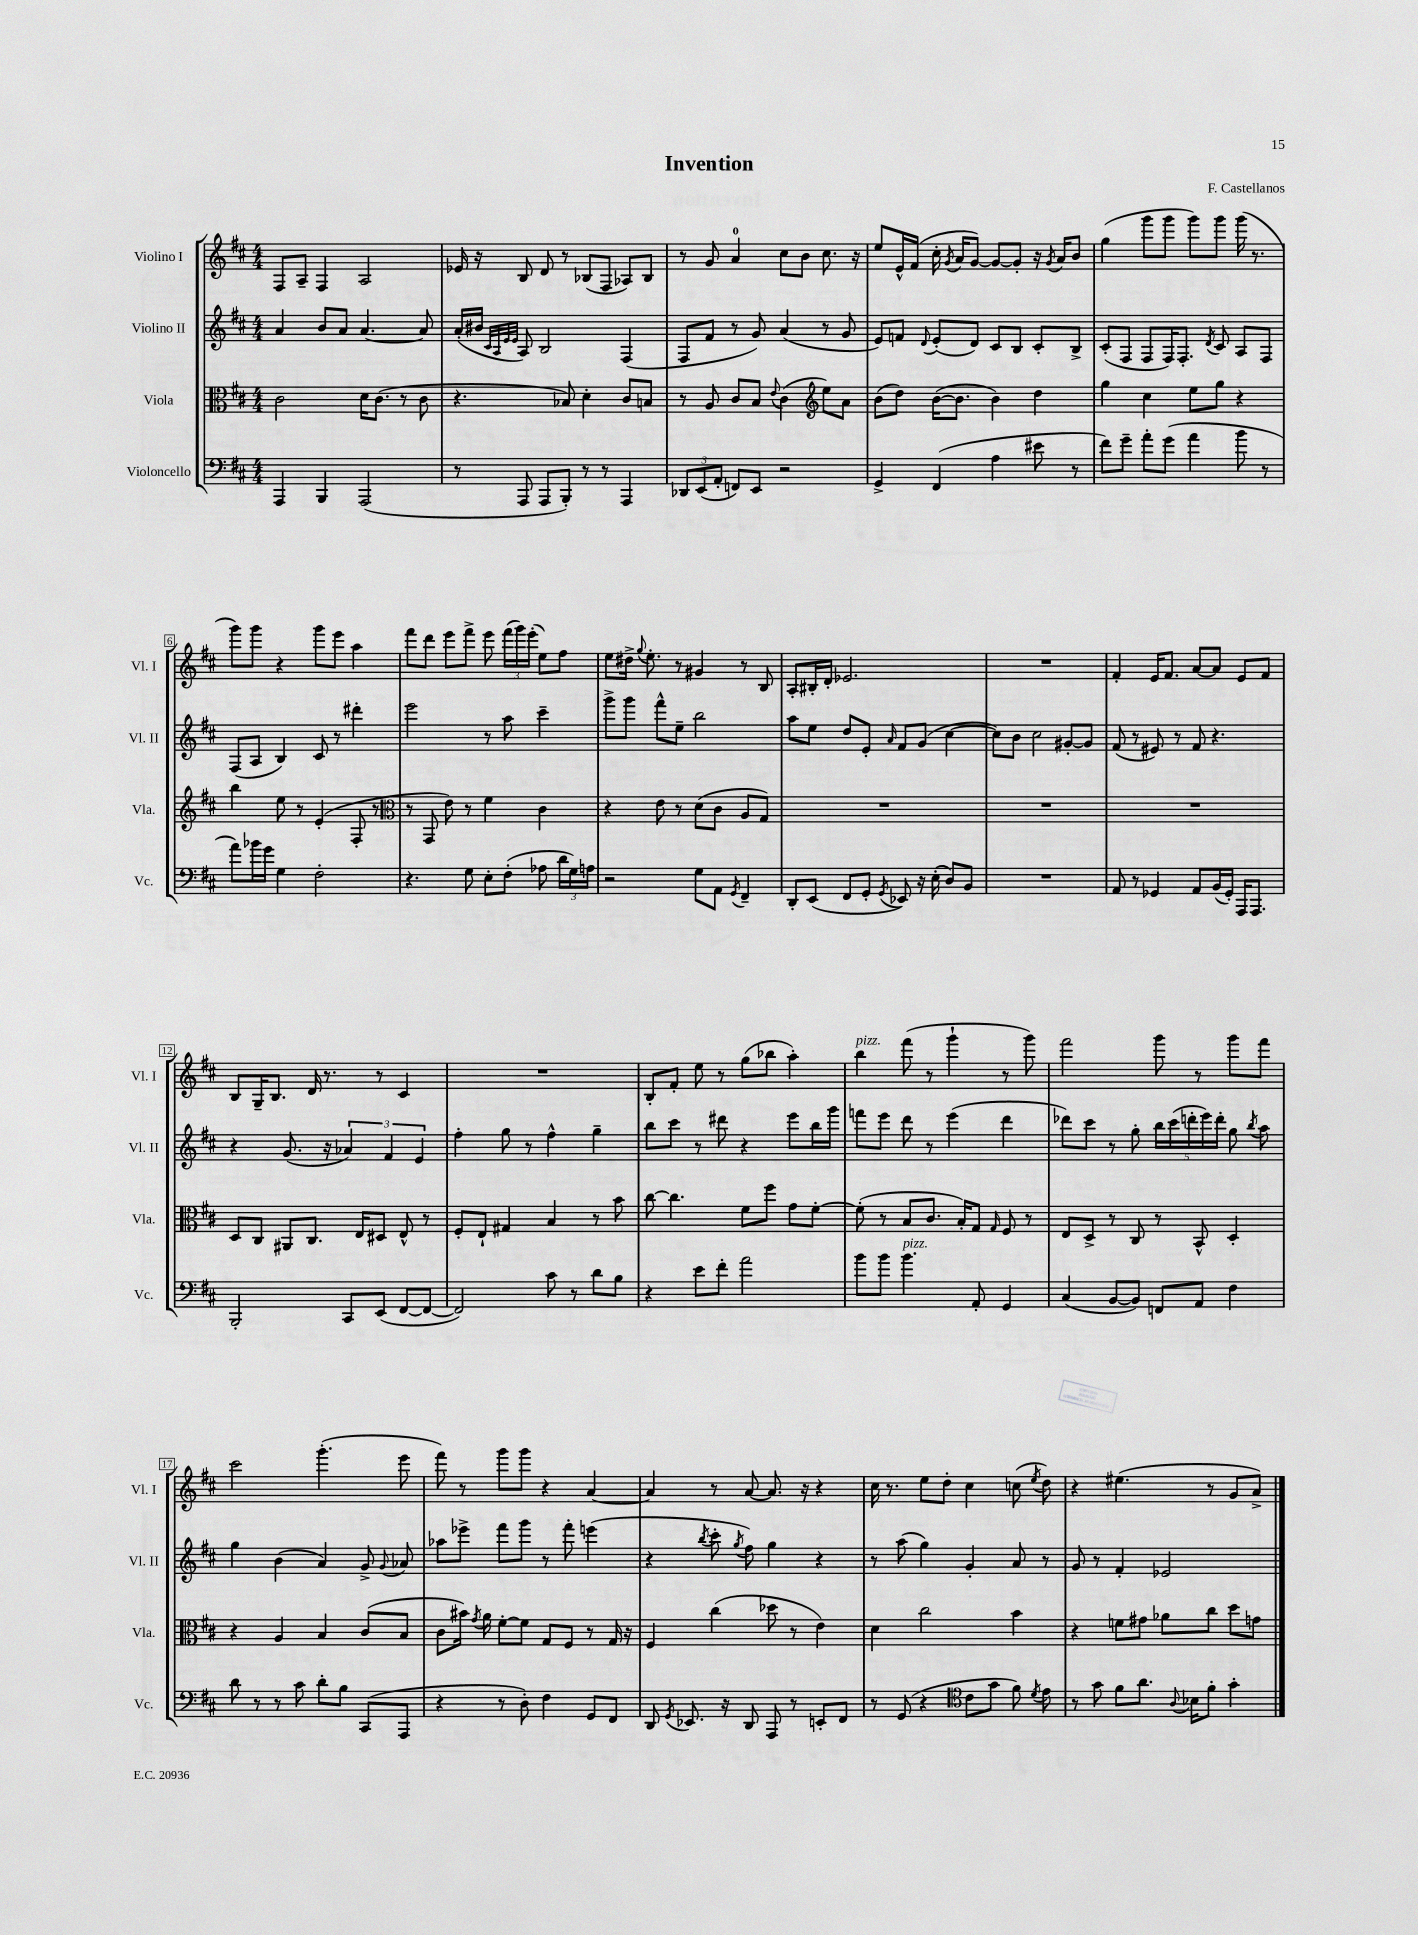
\header { title = "Invention" composer = "F. Castellanos" }
<<
\new StaffGroup <<
\new Staff = "s0" \with { instrumentName = "Violino I" shortInstrumentName = "Vl. I" } {
    \clef treble \key d \major \numericTimeSignature \time 4/4
    \autoBeamOff fis8[ a8]-- fis4 a2 |
    ees'16 r16 b8 d'8 r8 bes8[( fis8] aes8[) bes8] |
    r8 g'8 a'4-0 cis''8[ b'8] cis''8. r16 |
    e''8[ e'16-^ fis'16]( cis''16-. \acciaccatura { g'8 } a'16[ g'8]~) g'8[~ g'8]-. r16 \acciaccatura { g'8 } a'16[ b'8] |
    g''4( g'''8[ g'''8] g'''8[) g'''8] g'''16( r8. |
    g'''8[) g'''8] r4 g'''8[ e'''8] a''4 |
    fis'''8[ d'''8] e'''8[ fis'''8]-> e'''8 \tuplet 3/2 { fis'''16[( g'''16) e'''16]-.( } e''8[) fis''8] |
    e''8[ dis''16]-> \appoggiatura { g''8 } e''8.-. r8 gis'4 r8 b8 |
    a8[-. bis16-. d'16]-. ees'2. |
    R1 |
    fis'4-. e'16[ fis'8.] a'8[~ a'8] e'8[ fis'8] |
    b8[ g16-- b8.] d'16 r8. r8 cis'4 |
    R1 |
    b8[-. fis'8]-. e''8 r8 g''8[( bes''8] a''4-.) |
    b''4^\markup { \italic "pizz." } fis'''8( r8 g'''4-! r8 g'''8) |
    fis'''2 g'''8 r8 g'''8[ fis'''8] |
    cis'''2 g'''4.-.( e'''8 |
    fis'''8) r8 g'''8[ g'''8] r4 a'4~ |
    a'4 r8 a'8~ a'8. r16 r4 |
    cis''16 r8. e''8[ d''8]-. cis''4 c''8( \acciaccatura { e''8 } d''8) |
    r4 eis''4.( r8 g'8[ a'8]->) \bar "|." |
}
\new Staff = "s1" \with { instrumentName = "Violino II" shortInstrumentName = "Vl. II" } {
    \clef treble \key d \major \numericTimeSignature \time 4/4
    \autoBeamOff a'4 b'8[ a'8] a'4.~ a'8 |
    a'16[-.( bis'16] \grace { cis'32[ a32 e'32 e'32] } a8) b2 fis4( |
    fis8[ fis'8] r8 g'8) a'4( r8 g'8 |
    e'8[) f'8] \appoggiatura { d'8 } e'8[-.( d'8]) cis'8[ b8] cis'8[-. b8]-> |
    cis'8[-.( fis8] fis8[ fis16) fis8.]-. \acciaccatura { d'8 } cis'8 a8[ fis8] |
    fis8[( a8] b4) cis'8 r8 dis'''4-. |
    e'''2 r8 a''8 cis'''4-- |
    g'''8[-> g'''8] fis'''8[-^ e''8]-- b''2 |
    a''8[ e''8] d''8[ e'8]-. \grace { a'16 } fis'8[ g'8]( cis''4~ |
    cis''8[) b'8] cis''2 gis'8[~-. gis'8] |
    fis'8( r8 eis'8) r8 fis'8 r4. |
    r4 g'8.( r16 \tuplet 3/2 { aes'4) fis'4 e'4 } |
    fis''4-. g''8 r8 fis''4-^ g''4-- |
    b''8[ cis'''8] r8 dis'''8 r4 e'''8[ b''16 g'''16] |
    f'''8[ e'''8] d'''8 r8 e'''4( d'''4 |
    des'''8[) cis'''8] r8 g''8-. \tuplet 5/4 { b''16[ cis'''16( d'''16-. e'''16) d'''16]-. } g''8 \acciaccatura { b''8 } a''8 |
    g''4 b'4( a'4) g'8-> \appoggiatura { g'8 } aes'8 |
    aes''8[ ees'''8]-> fis'''8[ g'''8] r8 fis'''8-. e'''4( |
    r4 \acciaccatura { b''8 } cis'''8-. \acciaccatura { g''8 } fis''8) g''4 r4 |
    r8 a''8( g''4) g'4-. a'8 r8 |
    g'8 r8 fis'4-. ees'2 \bar "|." |
}
\new Staff = "s2" \with { instrumentName = "Viola" shortInstrumentName = "Vla." } {
    \clef alto \key d \major \numericTimeSignature \time 4/4
    \autoBeamOff cis'2 d'16[ cis'8.]( r8 cis'8 |
    r4. bes8) d'4-. cis'8[ b8] |
    r8 a8 cis'8[ b8] \appoggiatura { e'8 } cis'4( \clef treble e''8[) a'8] |
    b'8[( d''8]) b'16[~( b'8.] b'4) d''4 |
    g''4 cis''4 e''8[ g''8] r4 |
    b''4 e''8 r8 e'4-.( fis8-. r8 |
    \clef alto r8 g,8 e'8) r8 fis'4 cis'4 |
    r4 e'8 r8 d'8[( cis'8] a8[ g8]) |
    R1 |
    R1 |
    R1 |
    d8[ cis8] ais,8[ cis8.] e16[ dis8] e8-^ r8 |
    fis8[-. e8]-! gis4 b4 r8 b'8 |
    cis''8~ cis''4. fis'8[ fis''8] g'8[ fis'8]~-. |
    fis'8-.( r8 b8[ cis'8.] b16[-.) g8] \grace { g16 } fis8 r8 |
    e8[ d8]-> r8 cis8 r8 b,8-^ d4-. |
    r4 a4 b4 cis'8[( b8] |
    cis'8[ bis'16]) \acciaccatura { g'8 } a'16 fis'8[~-. fis'8] g8[ fis8] r8 g16 r16 |
    fis4 cis''4( des''8 r8 e'4) |
    d'4 cis''2 b'4 |
    r4 f'8[ gis'8] aes'8[ cis''8] d''8[ g'8] \bar "|." |
}
\new Staff = "s3" \with { instrumentName = "Violoncello" shortInstrumentName = "Vc." } {
    \clef bass \key d \major \numericTimeSignature \time 4/4
    \autoBeamOff a,,4 b,,4 a,,2( |
    r8 a,,8 a,,8[ b,,8]-.) r8 r8 a,,4 |
    \tuplet 3/2 { des,8[ e,8( a,8]-. } f,8[) e,8] r2 |
    g,4-> fis,4( a4 eis'8 r8 |
    fis'8[) g'8]-- a'8[-. g'8]( a'4 b'8 r8 |
    a'8[) bes'16 g'16] g4 fis2-. |
    r4. g8 e8[-. fis8]-.( aes8 \tuplet 3/2 { d'16[ g16) a16] } |
    r2 g8[ a,8] \acciaccatura { g,8 } fis,4-- |
    d,8[-. e,8]( fis,8[ g,8]-. \acciaccatura { g,8 } ees,8) r16 e16-.( d8[) b,8] |
    R1 |
    a,8 r8 ges,4 a,8[ b,16( ges,16]-.) a,,16[ a,,8.] |
    b,,2-. cis,8[ e,8]( fis,8[~ fis,8]~ |
    fis,2) cis'8 r8 d'8[ b8] |
    r4 e'8[ fis'8]-. a'2 |
    b'8[ b'8] b'4.^\markup { \italic "pizz." } a,8-. g,4 |
    cis4( b,8[~ b,8]) f,8[ a,8] fis4 |
    d'8 r8 r8 cis'8 d'8[-. b8] cis,8[( a,,8] |
    r4 r8 d8-.) fis4 g,8[ fis,8] |
    d,8 \acciaccatura { g,8 } ees,8. r16 d,8 a,,8 r8 e,8[-. fis,8] |
    r8 g,8( r4 \clef tenor cis'8[ g'8] fis'8) \acciaccatura { d'8 } e'8 |
    r8 g'8 fis'8[ a'8.] \appoggiatura { a8 } bes16[ fis'8]-. g'4-. \bar "|." |
}
>>
>>
\layout { \context { \Score \override BarNumber.stencil = #(make-stencil-boxer 0.1 0.3 ly:text-interface::print) } }
